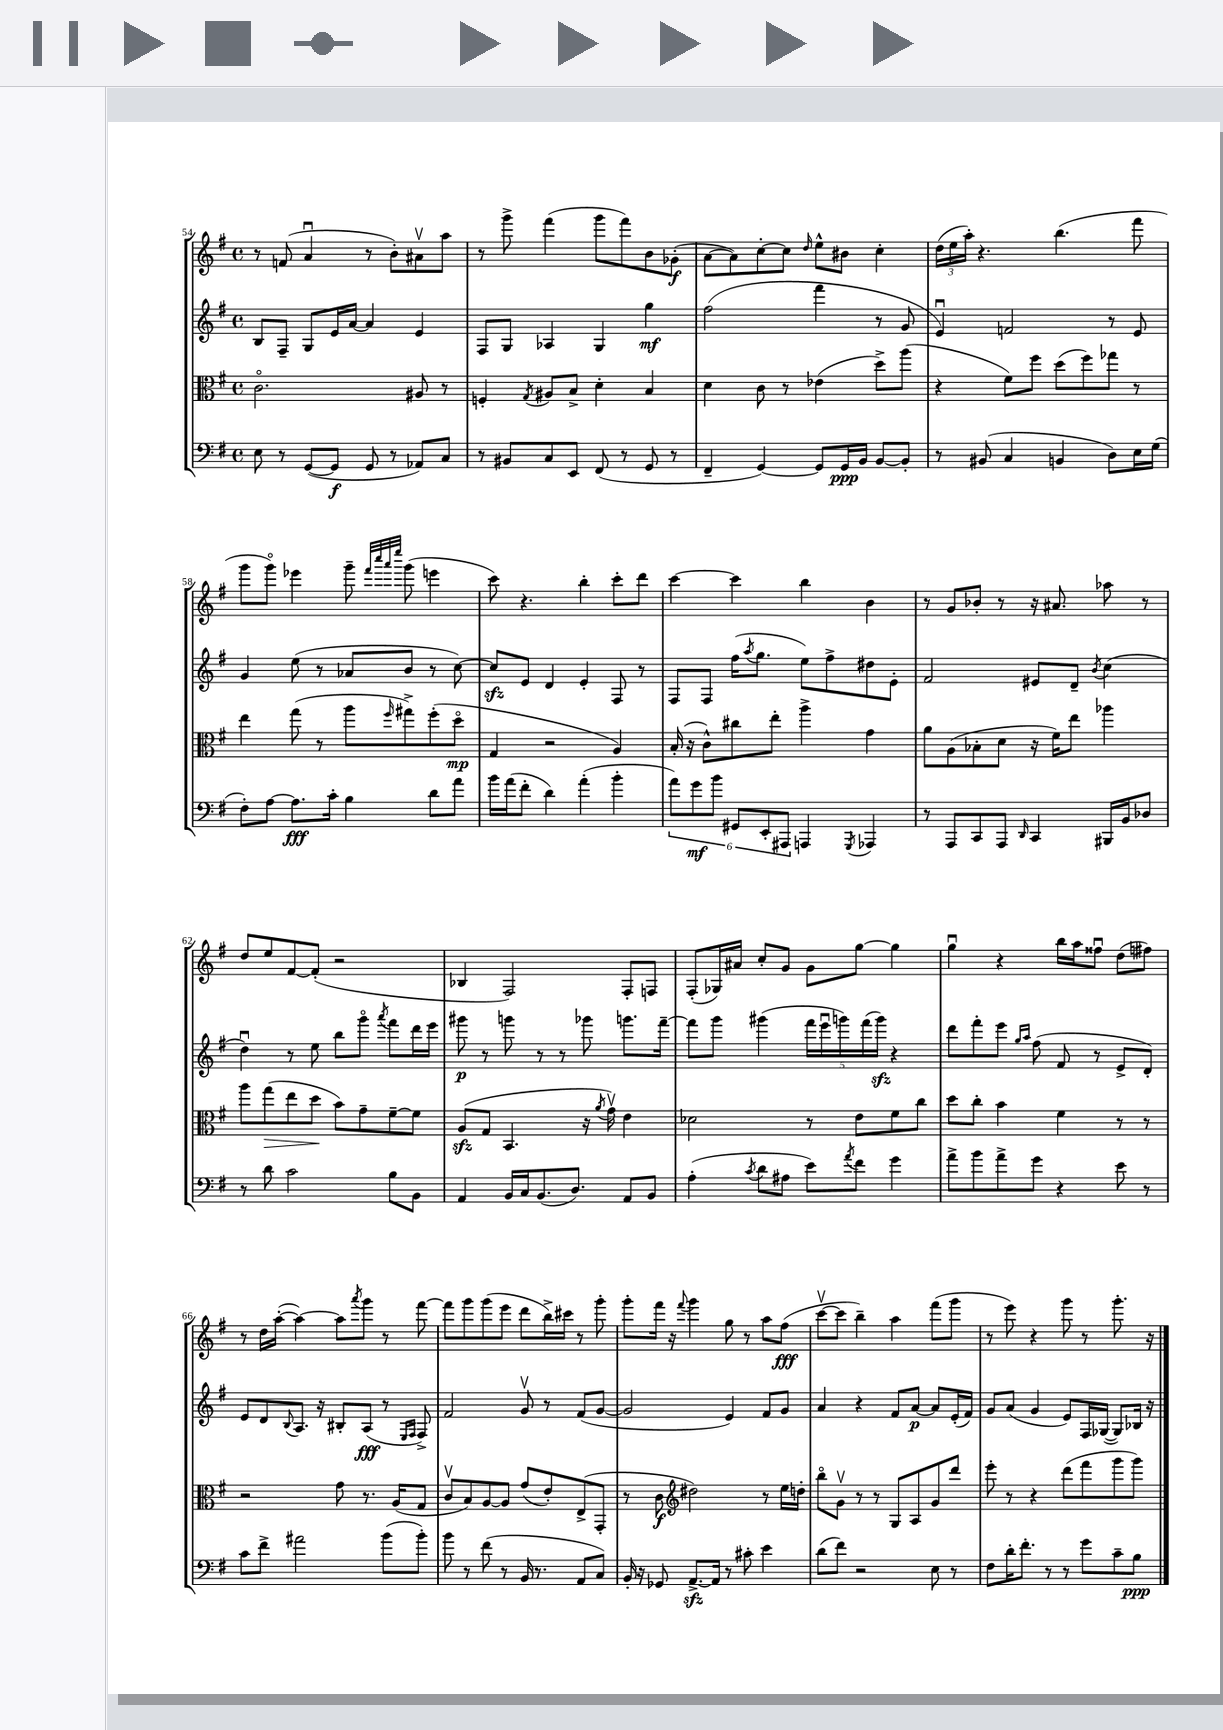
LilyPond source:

<<
\new StaffGroup <<
\new Staff = "s0" {
    \clef treble \key g \major \defaultTimeSignature \time 4/4
    r8 f'8( a'4\downbow r8 b'8-.) ais'8\upbow a''8 |
    r8 g'''8-> fis'''4( g'''8 fis'''8) b'8 ges'8-.\f( |
    a'8~ a'8) c''8~-. c''8 \grace { d''16 } e''8-^ bis'8 c''4-. |
    \tuplet 3/2 { d''16( e''16 a''16-.) } r4. b''4.( fis'''8 |
    g'''8 g'''8\flageolet) ees'''4 g'''8-- \grace { fis'''32 c''''32 a'''32 e''''32 } g'''8( e'''4 |
    c'''8) r4. b''4-. c'''8-. d'''8 |
    c'''4~ c'''4 b''4 b'4 |
    r8 g'8 bes'8-. r8 r16 ais'8. aes''8 r8 |
    d''8 e''8 fis'8~ fis'8-.( r2 |
    bes4 fis2) fis8-. f8 |
    fis8-.( ges16) ais'16 c''8-. g'8 g'8 g''8~ g''4 |
    g''4\downbow r4 b''16 a''16 fisis''8\downbow d''8( fis''8) |
    r8 d''16 a''16~-.( a''4~) a''8 \acciaccatura { a'''8 } g'''8 r8 fis'''8~ |
    fis'''8 g'''8 g'''8( e'''8 d'''8 b''16->) cis'''16 r8 g'''8-. |
    g'''8-. fis'''16 r16 \appoggiatura { fis'''8 } g'''4 g''8 r8 a''8 fis''8\fff( |
    c'''8~\upbow c'''8 b''4--) a''4 fis'''8( g'''8 |
    r8 e'''8) r4 g'''8 r8 g'''8.-. r16 \bar "|." |
}
\new Staff = "s1" {
    \clef treble \key g \major \defaultTimeSignature \time 4/4
    b8 fis8-- g8 e'16 a'16~ a'4 e'4 |
    fis8 g8 aes4 g4 g''4\mf |
    fis''2( fis'''4 r8 g'8 |
    e'4\downbow) f'2 r8 e'8 |
    g'4 e''8( r8 aes'8 b'8 r8 c''8~) |
    c''8\sfz e'8 d'4 e'4-. fis8 r8 |
    fis8 fis8 fis''16( \acciaccatura { a''8 } g''8. e''8) fis''8-> dis''8 e'8-. |
    fis'2 eis'8 d'8-- \acciaccatura { b'8 } c''4( |
    d''4\downbow) r8 e''8 b''8 g'''8\flageolet \acciaccatura { a'''8 } fis'''8 d'''16 e'''16 |
    gis'''8\p r8 g'''8 r8 r8 ges'''8 g'''8. fis'''16~-- |
    fis'''8 g'''8 gis'''4( \tuplet 5/4 { fis'''16 e'''16\downbow g'''16) fis'''16( g'''16\sfz) } r4 |
    d'''8 fis'''8-. e'''8 \grace { g''16 a''16 } fis''8( fis'8 r8 e'8-> d'8-.) |
    e'8 d'8 \appoggiatura { b8 } a8. r16 bis8-. a8\fff( r8 \grace { e16 fis16 } fis8->) |
    fis'2 g'8\upbow r8 fis'8( g'8~ |
    g'2 e'4) fis'8 g'8 |
    a'4 r4 fis'8 a'8~\p a'8 e'16-.( fis'16) |
    g'8 a'8( g'4 e'8) fis16 ges16~( ges8) bes16 r16 \bar "|." |
}
\new Staff = "s2" {
    \clef alto \key g \major \defaultTimeSignature \time 4/4
    c'2.\flageolet ais8 r8 |
    f4-. \acciaccatura { g8 } ais8 b8-> d'4-. b4 |
    d'4 c'8 r8 ees'4( d''8->) a''8( |
    r4 fis'8) fis''8 d''8( fis''8) ges''8 r8 |
    e''4 g''8( r8 a''8 \grace { fis''16 } gis''8->) fis''8-.( d''8\flageolet\mp |
    g4 r2 a4) |
    b16-.( r16 c'8-^) cis''8 e''8-. a''4-> g'4 |
    a'8 a8( bes8-. d'8 r16 fis'16) e''8 aes''4 |
    a''8 g''8\>( e''8 d''8\! b'8) g'8-- fis'8~-- fis'8 |
    a8\sfz( g8 b,4. r16 \acciaccatura { a'8 } g'16\upbow) e'4 |
    des'2 r8 e'8 fis'8 c''8 |
    d''8 c''8-. b'4 fis'4 r8 r8 |
    r2 g'8 r8. a16( g8 |
    c'8\upbow b8) a8~ a8 g'8( e'8-.) e8->( g,8-. |
    r8 c'8\f \clef treble dis''2) r8 e''16 d''16-. |
    b''8\flageolet g'8\upbow r8 r8 g8 a8 g'8 d'''8 |
    e'''8-. r8 r4 d'''8( fis'''8 g'''8 g'''8) \bar "|." |
}
\new Staff = "s3" {
    \clef bass \key g \major \defaultTimeSignature \time 4/4
    e8 r8 g,8~( g,8\f g,8 r8 aes,8) c8 |
    r8 bis,8 c8 e,8 fis,8( r8 g,8 r8 |
    fis,4-- g,4~) g,8 g,16\ppp b,16 b,8~ b,8-. |
    r8 bis,8( c4 b,4 d8) e16 g16( |
    fis8-.) a8~ a8.\fff c'16-. b4 d'8 a'8 |
    b'16 a'16( fis'8-. d'4) a'4-.( b'4-. |
    \tuplet 6/4 { a'8) g'8\mf b'8 gis,8 e,8-. ais,,8 } a,,4 \acciaccatura { g,,8 } aes,,4 |
    r8 a,,8 c,8 a,,8 \grace { d,16 } c,4 bis,,16 b,16 des8 |
    r8 d'8 c'2 b8 b,8 |
    a,4 b,16 c16 b,8.( d8.) a,8 b,8 |
    a4-.( \acciaccatura { c'8 } d'8 ais8 e'8) \acciaccatura { a'8 } fis'8 g'4 |
    a'8-> b'8 a'8-> g'8 r4 e'8 r8 |
    c'8 fis'8-> ais'2 b'8( b'8-.) |
    b'8 r8 fis'8( r8 b,16 r8. a,8 c8) |
    b,16-. r16 ges,8 a,8.~->\sfz a,16 r8 cis'8-. e'4 |
    d'8( fis'8) r2 e8 r8 |
    fis8 d'16-. fis'8.-. r8 r8 g'8 c'8-- b8\ppp \bar "|." |
}
>>
>>
\layout { \context { \Score currentBarNumber = #54 } }
